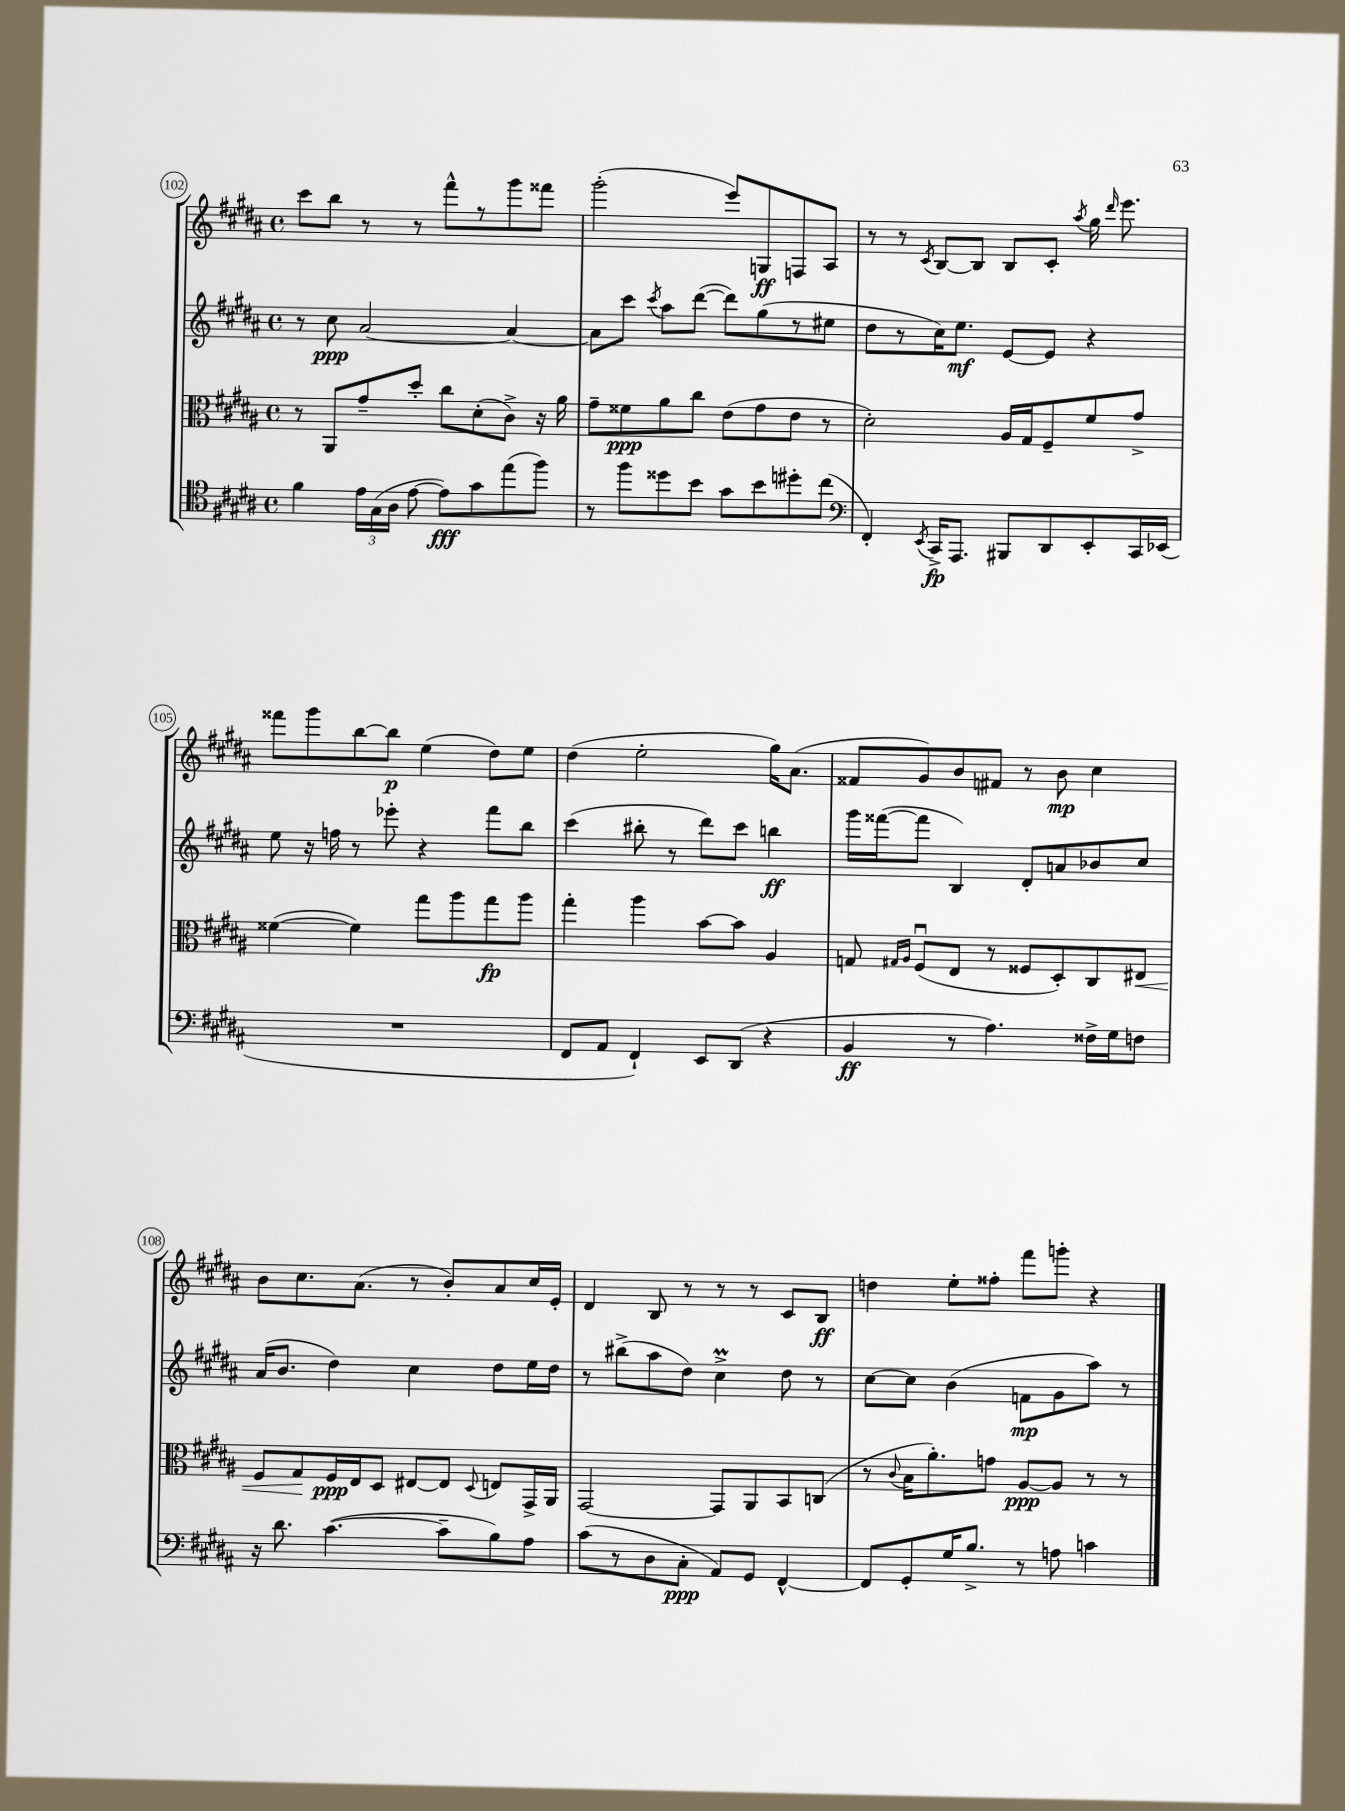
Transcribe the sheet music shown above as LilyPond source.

<<
\new StaffGroup <<
\new Staff = "s0" {
    \clef treble \key b \major \defaultTimeSignature \time 4/4
    \autoBeamOff cis'''8[ b''8] r8 r8 fis'''8[-^ r8 gis'''8 fisis'''8] |
    gis'''2-.( e'''8[) g8\ff f8 ais8] |
    r8 r8 \acciaccatura { cis'8 } b8[~ b8] b8[ cis'8]-. \acciaccatura { ais''8 } gis''16 \grace { dis'''16 } e'''8. |
    fisis'''8[ gis'''8 b''8~ b''8]\p e''4( dis''8[) e''8] |
    dis''4( e''2-. gis''16[) ais'8.]( |
    fisis'8[ gis'8) b'8 fis'8] r8 b'8\mp cis''4 |
    b'8[ cis''8. ais'8.]( r8 b'8[-.) ais'8 cis''16 e'16]-. |
    dis'4 b8 r8 r8 r8 cis'8[ b8]\ff |
    d''4 e''8[-. fisis''8]-. fis'''8[ g'''8]-. r4 \bar "|." |
}
\new Staff = "s1" {
    \clef treble \key b \major \defaultTimeSignature \time 4/4
    \autoBeamOff r8 cis''8\ppp ais'2~ ais'4~ |
    ais'8[ cis'''8] \acciaccatura { cis'''8 } ais''8[ dis'''8]~( dis'''8[) gis''8( r8 eis''8] |
    dis''8[ r8 cis''16) e''8.]\mf e'8[~ e'8] r4 |
    e''8 r16 f''16 r8 ees'''8-. r4 fis'''8[ b''8] |
    cis'''4( bis''8-. r8 dis'''8[) cis'''8] b''4\ff |
    gis'''16[ fisis'''16~( fisis'''8] b4) dis'8[-. a'8 bes'8 cis''8] |
    ais'16[( b'8.] dis''4) cis''4 dis''8[ e''16 dis''16] |
    r8 bis''8[->( ais''8 dis''8]) cis''4->\prall dis''8 r8 |
    cis''8[~ cis''8] b'4( f'8[\mp gis'8 ais''8]) r8 \bar "|." |
}
\new Staff = "s2" {
    \clef alto \key b \major \defaultTimeSignature \time 4/4
    \autoBeamOff r8 ais,8[ gis'8-- dis''8]-. cis''8[ dis'8-.( cis'8]->) r16 ais'16 |
    gis'8[-- fisis'8\ppp ais'8 cis''8] e'8[( gis'8 e'8] r8 |
    dis'2-.) ais16[ gis16 fis8-- fis'8 gis'8]-> |
    fisis'4~( fisis'4) gis''8[ ais''8 gis''8\fp ais''8] |
    gis''4-. ais''4 b'8[~ b'8] ais4 |
    g8 \grace { gis16[ ais16] } fis8[\downbow( e8] r8 fisis8[ dis8-.) cis8 eis8]\< |
    fis8[ gis8\! fis16\ppp e16 dis8] eis8[~ eis8] \appoggiatura { dis8 } e8[ gis,16-> ais,16] |
    gis,2~ gis,8[ ais,8 b,8 c8]( |
    r8 \appoggiatura { cis'8 } b16[ ais'8.-.) g'8] ais8[~\ppp ais8] r8 r8 \bar "|." |
}
\new Staff = "s3" {
    \clef tenor \key b \major \defaultTimeSignature \time 4/4
    \autoBeamOff fis'4 \tuplet 3/2 { e'16[ gis16( ais16] } e'8~ e'8[\fff) gis'8 e''8( fis''8]) |
    r8 fis''8[ disis''8 b'8] gis'8[ b'8 dis''8-. cis''8]( |
    \clef bass fis,4-.) \acciaccatura { e,8 } cis,16[->\fp ais,,8.] bis,,8[ dis,8 e,8-. cis,16 ees,16]( |
    R1 |
    fis,8[ ais,8] fis,4-!) e,8[ dis,8]( r4 |
    b,4\ff r8 ais4.) fisis16[-> gis16 f8] |
    r16 dis'8. cis'4.~( cis'8[-- b8) ais8] |
    cis'8[( r8 dis8 cis8]-.\ppp ais,8[) gis,8] fis,4~-^ |
    fis,8[ gis,8-. gis16 b8.]-> r8 a8 c'4 \bar "|." |
}
>>
>>
\layout { \context { \Score currentBarNumber = #102 \override BarNumber.stencil = #(make-stencil-circler 0.1 0.3 ly:text-interface::print) } }
